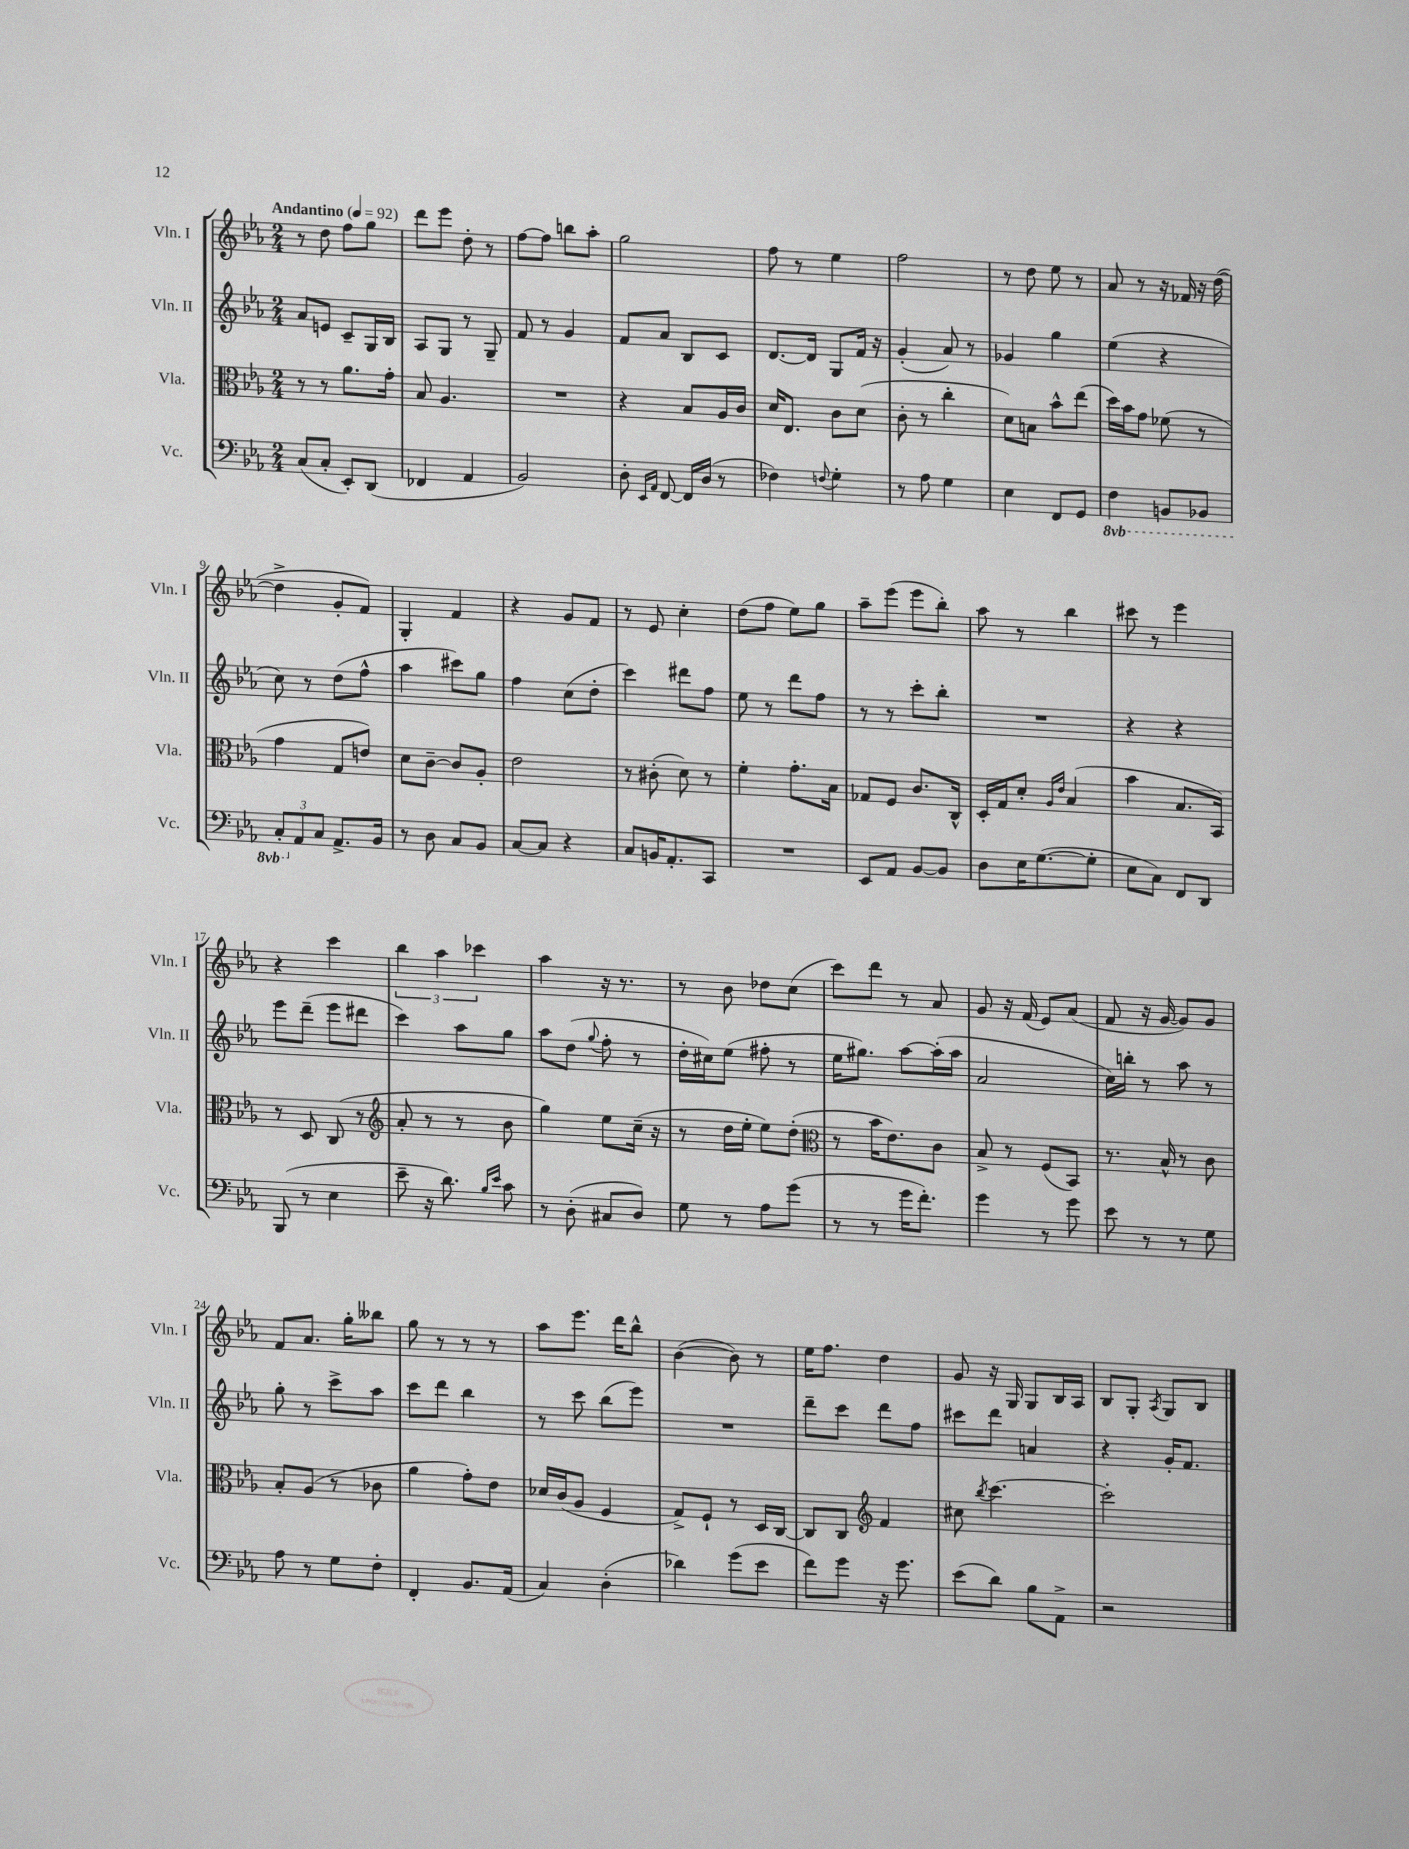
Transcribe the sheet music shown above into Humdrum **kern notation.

**kern	**kern	**kern	**kern
*part4	*part3	*part2	*part1
*staff4	*staff3	*staff2	*staff1
*I"Vc.	*I"Vla.	*I"Vln. II	*I"Vln. I
*I'Vc.	*I'Vla.	*I'Vln. II	*I'Vln. I
*clefF4	*clefC3	*clefG2	*clefG2
*k[b-e-a-]	*k[b-e-a-]	*k[b-e-a-]	*k[b-e-a-]
*M2/4	*M2/4	*M2/4	*M2/4
*MM92	*MM92	*MM92	*MM92
=1	=1	=1	=1
!	!	!	!LO:TX:a:B:t=Andantino
(8C/L	8r	8a-/L	8r
8C'/J	8r	8en/J	8dd\
8EE-'/L)	8.a-\L	8c~/L	8ff\L
(8DD/J	.	16G/L	8gg\J
.	16g'\Jk	16B-/JJ	.
=2	=2	=2	=2
4FF-X/	8B-/	8A-/L	8ddd\L
.	4.A-/	8G/J	8eee-\J
4AA-/	.	8r	8dd'\
.	.	8G~/	8r
=3	=3	=3	=3
2BB-/)	2r	8f/	[8ff\L
.	.	8r	8ff\J]
.	.	4g/	8bbn\L
.	.	.	8aa-'\J
=4	=4	=4	=4
8D'\	4r	8f/L	2gg\
16qqEE-/LL	.	.	.
16qqAA-/JJ	.	.	.
[8FF/	.	8a-/J	.
16FF/LL]	8B-/L	8B-/L	.
(16D/JJ	.	.	.
8r	16A-/L	8c/J	.
.	16c/JJ	.	.
=5	=5	=5	=5
4F-X\)	16d/KL	[8.d/L	8ff\
.	8.E-/J	.	.
.	.	.	8r
.	.	16d/Jk]	.
8qqFn/	.	.	.
4G'\	8c\L	8G/L	4ee-\
.	(8d\J	16f/Jk	.
.	.	16r	.
=6	=6	=6	=6
8r	8c'\	(4g'/	2ff\
8A-\	8r	.	.
4G\	4cc'\	8a-/)	.
.	.	8r	.
=7	=7	=7	=7
4E-\	8d\L)	4g-X/	8r
.	8Bn\J	.	8dd\
8FF/L	8b-^^\L	4gg\	8ee-\
8GG/J	(8ee-\J	.	8r
=8	=8	=8	=8
*8ba	*	*	*
4FF\	16dd\LL)	(4ee-\	8a-/
.	16b-\J	.	.
.	8g\J	.	8r
8BBBn/L	(8f-X\	4r	16r
.	.	.	16f-X/
8BBB-X/J	8r	.	16r
.	.	.	([16dd\
!!LO:LB:g=z
=9	=9	=9	=9
12CC'/L	4g\	8cc\)	4dd^\]
*X8ba	*	*	*
12AA-/	.	.	.
.	.	8r	.
12C/J	.	.	.
8.AA-^/L	8G/L	(8dd\L	8g'/L
.	8en/J)	8ff^^\J	8f/J)
16BB-/Jk	.	.	.
=10	=10	=10	=10
8r	8d\L	4aa-\	4G'/
8D\	[8c~\J	.	.
8C/L	8c/L]	8ccc#X\L)	4f/
8BB-/J	8A-'/J	8gg\J	.
=11	=11	=11	=11
[8C/L	2e-\	4ff\	4r
8C/J]	.	.	.
4r	.	(8cc\L	8g/L
.	.	8dd'\J	8f/J
=12	=12	=12	=12
8C/L	8r	4ccc\)	8r
16BBn/K	(8c#X'\	.	8e-/
8.AA-'/	.	.	.
.	8d\)	8ddd#X\L	4cc'\
8CC/J	8r	8ff\J	.
=13	=13	=13	=13
2r	4f'\	8ee-\	(8dd\L
.	.	8r	8ff\J
.	8.g'\L	8ddd\L	8ee-\L)
.	.	8ff\J	8gg\J
.	16B-\Jk	.	.
=14	=14	=14	=14
8EE-/L	8G-X/L	8r	8aa-~\L
8AA-/J	8F/J	8r	(8eee-\J
[8BB-/L	8.c/L	8ccc'\L	8eee-\L
8BB-/J]	.	8bb-'\J	8bb-'\J)
.	16C^^/Jk	.	.
=15	=15	=15	=15
8D\L	16D'/LL	2r	8aa-\
.	16G/J	.	.
16E-\K	8d'/J	.	8r
([8.G\	.	.	.
.	16qqA-/LL	.	.
.	16qqe-/JJ	.	.
.	(4B-/	.	4bb-\
8G'\J]	.	.	.
=16	=16	=16	=16
8E-\L	4b-\	4r	8ccc#X\
8C\J)	.	.	8r
8FF/L	8.B-/L	4r	4eee-\
8DD/J	.	.	.
.	16BB-/Jk)	.	.
!!LO:LB:g=z
=17	=17	=17	=17
(8BBB-/	8r	8eee-\L	4r
8r	8D/	(8ddd~\J	.
4E-\	(8C/	8eee-\L	4ccc\
.	8r	8ddd#X\J	.
=18	=18	=18	=18
*	*clefG2	*	*
8e-~\	8a-'/	4ccc\)	6bb-\
16r	8r	.	.
.	.	.	6aa-\
8.d\)	.	.	.
.	8r	8aa-\L	.
.	.	.	6ccc-X\
16qqB-/LL	.	.	.
16qqe-/JJ	.	.	.
8c\	8b-\	8gg\J	.
=19	=19	=19	=19
8r	4gg\)	8aa-\L	4aa-\
(8D'\	.	(8dd\J	.
.	.	8qqgg/	.
8C#X/L	8ee-\L	8ff'\	16r
.	.	.	8.r
8D/J)	(16cc~\Jk	8r	.
.	16r	.	.
=20	=20	=20	=20
8G\	8r	16dd'\LL	8r
.	.	16cc#X\J)	.
8r	16dd\LL	(8ee-\J	8b-\
.	16ee-'\JJ	.	.
8A-\L	8ee-\L)	8ff#X'\	8dd-X\L
(8g\J	(8dd'\J	8r	(8cc\J
=21	=21	=21	=21
*	*clefC3	*	*
8r	8r	16ee-\KL	8ccc\L)
.	.	8.gg#X\J)	.
8r	16b-\KL	.	8ddd\J
.	8.e-\)	.	.
16g\KL	.	[8aa-\L	8r
8.f'\J)	.	.	.
.	8c\J	(16aa-'\L]	8a-/
.	.	16aa-\JJ	.
=22	=22	=22	=22
4g\	8B-^/	2a-/	8g/
.	8r	.	16r
.	.	.	(16f/
8r	(8F/L	.	8e-/L)
8g\	8BB-/J)	.	(8a-/J
=23	=23	=23	=23
8e-\	8.r	16cc\LL)	8f/
.	.	16bbn'\JJ	.
8r	.	8r	16r
.	16B-^^/	.	[16g/
8r	8r	8aa-\	8g/L])
8G\	8c\	8r	8g/J
!!LO:LB:g=z
=24	=24	=24	=24
8A-\	8B-'/L	8gg'\	8f/L
8r	(8A-/J	8r	8.a-/J
8G\L	8r	8ccc^\L	.
.	.	.	16gg'\KL
8F'\J	8c-X\	8aa-\J	8bb--X\J
=25	=25	=25	=25
4FF'/	4a-\	8ccc\L	8gg\
.	.	8ddd\J	8r
8.BB-/L	8g'\L)	4bb-\	8r
.	8e-\J	.	8r
(16AA-/Jk	.	.	.
=26	=26	=26	=26
4C/)	16d-X/LL	8r	8aa-\L
.	(16c/J	.	.
.	8A-/J	8ccc\	8.eee-\J
(4D'\	4F/	(8bb-\L	.
.	.	.	16ddd\KL
.	.	8eee-\J)	8bb-^^\J
=27	=27	=27	=27
4d-X\)	8G^/L)	2r	([4b-\
.	8F`/J	.	.
(8g\L	8r	.	8b-\])
8e-\J	16D/LL	.	8r
.	[16C/JJ	.	.
=28	=28	=28	=28
8f\L)	8C/L]	8ddd~\L	16ee-\KL
.	.	.	8.ff\J
8g\J	8C/J	8ccc\J	.
*	*clefG2	*	*
16r	4f/	8ddd\L	4dd\
8.g\	.	.	.
.	.	8ff\J	.
=29	=29	=29	=29
(8e-\L	8cc#X\	8ccc#X\L	8g/
.	8qbb-/	.	.
8d\J)	[4.ccc\	8ddd\J	16r
.	.	.	16G/
8B-\L	.	4an/	8G/L
8AA-^\J	.	.	16B-/L
.	.	.	16A-/JJ
=30	=30	=30	=30
2r	2ccc'\]	4r	8B-/L
.	.	.	8G'/J
.	.	.	8qA-/
.	.	16g'/KL	8G/L
.	.	8.f/J	.
.	.	.	8B-/J
==	==	==	==
*-	*-	*-	*-
